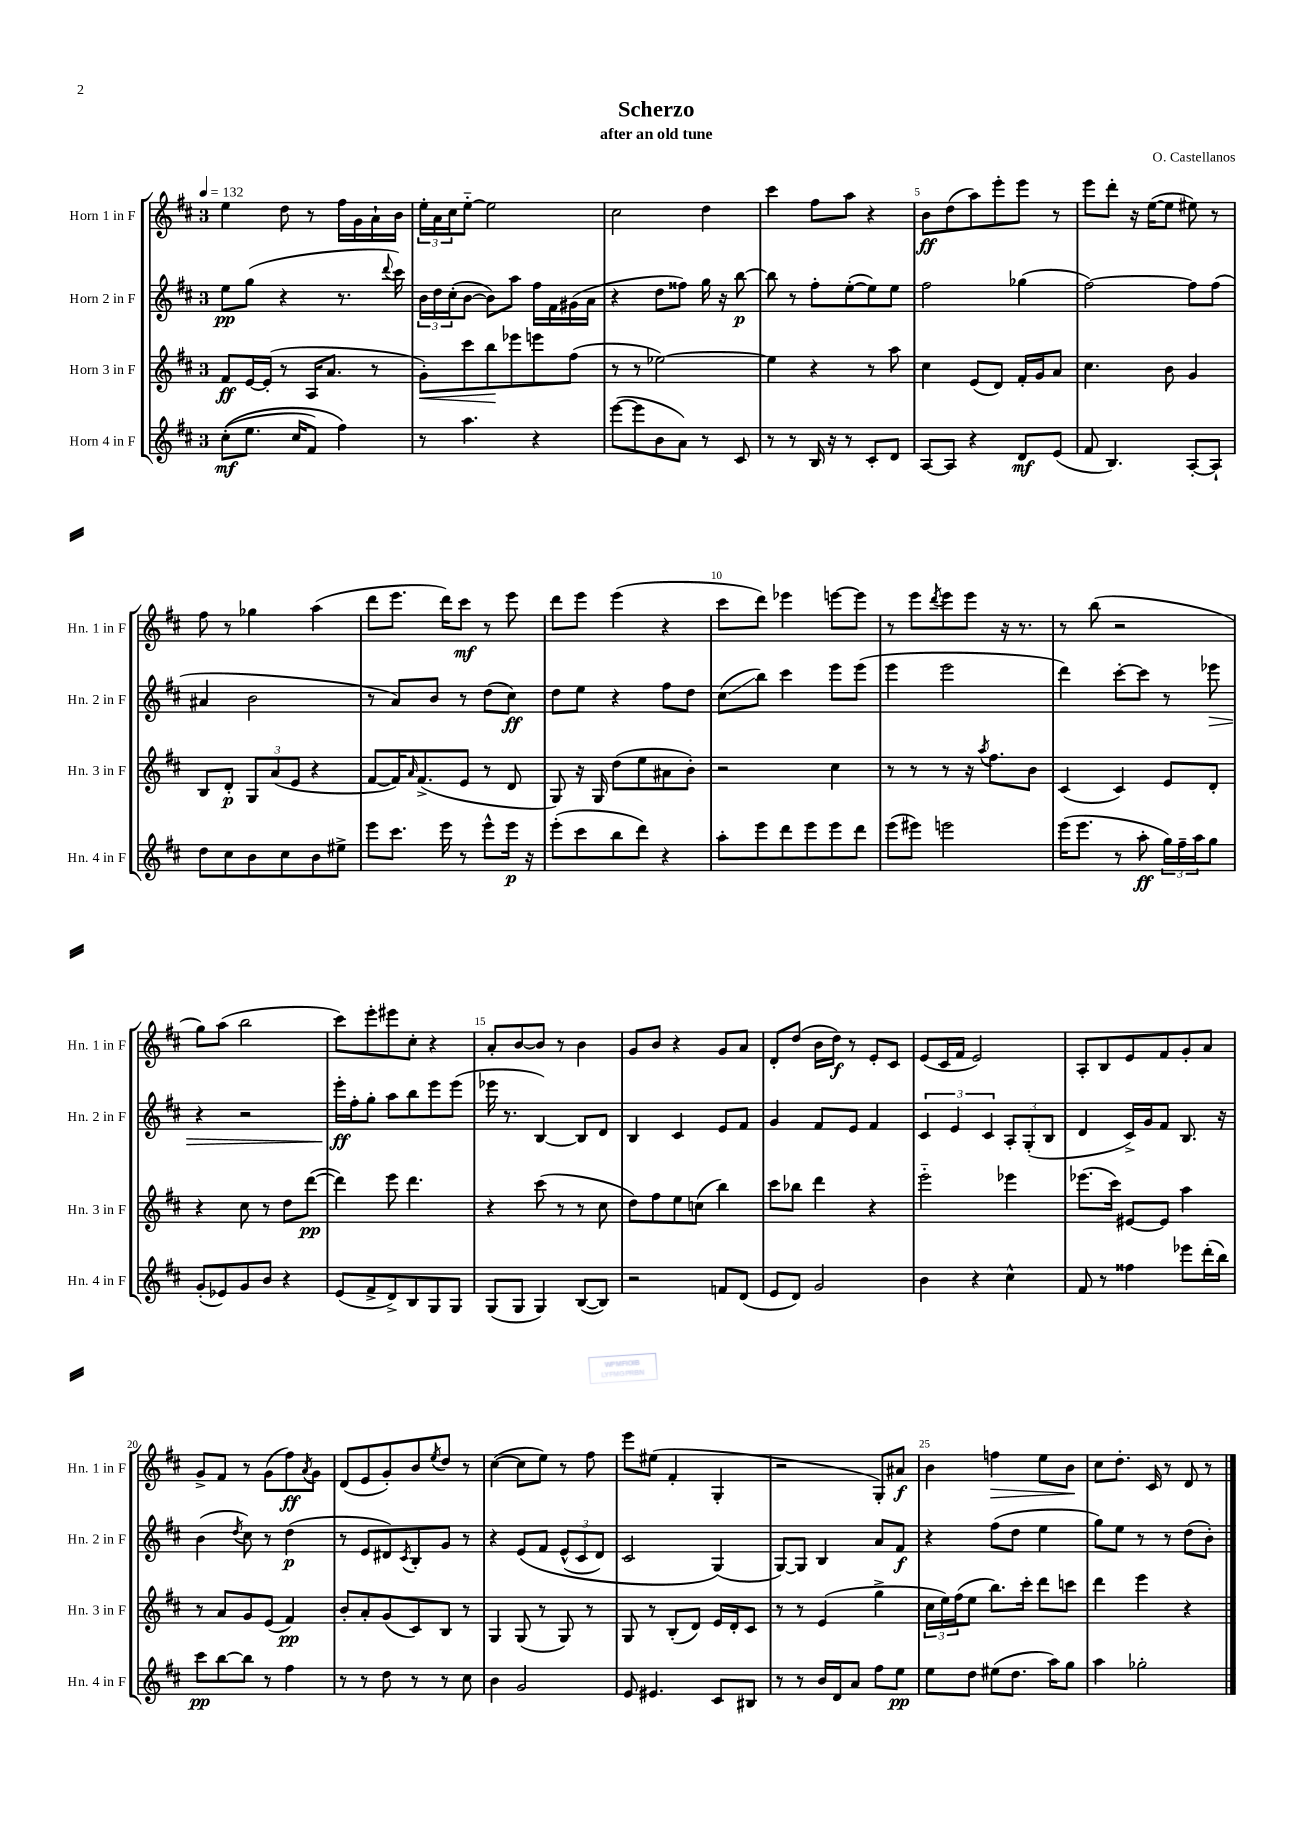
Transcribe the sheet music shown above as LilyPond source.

\header { title = "Scherzo" composer = "O. Castellanos" subtitle = "after an old tune" }
<<
\new StaffGroup <<
\new Staff = "s0" \with { instrumentName = "Horn 1 in F" shortInstrumentName = "Hn. 1 in F" } {
    \clef treble \key d \major \once \override Staff.TimeSignature.style = #'single-digit \time 3/4 \tempo 4 = 132
    e''4 d''8 r8 fis''16 g'16 a'16-! b'16 |
    \tuplet 3/2 { e''16-. a'16 cis''16 } e''8~-_ e''2 |
    cis''2 d''4 |
    cis'''4 fis''8 a''8 r4 |
    b'8\ff d''8( a''8) e'''8-. e'''8 r8 |
    e'''8 d'''8-. r16 e''16~( e''8 eis''8) r8 |
    fis''8 r8 ges''4 a''4( |
    d'''8 e'''8. d'''16) cis'''8\mf r8 e'''8 |
    d'''8 e'''8 e'''4( r4 |
    cis'''8 d'''8) ees'''4 e'''8~ e'''8 |
    r8 e'''8 \acciaccatura { d'''8 } e'''8 e'''8 r16 r8. |
    r8 b''8( r2 |
    g''8) a''8( b''2 |
    cis'''8) e'''8-. eis'''8 cis''8-. r4 |
    a'8-. b'8~ b'8 r8 b'4 |
    g'8 b'8 r4 g'8 a'8 |
    d'8-. d''8( b'16 d''16\f) r8 e'8-. cis'8 |
    e'8( cis'16 fis'16 e'2) |
    a8-. b8 e'8 fis'8 g'8-. a'8 |
    g'8-> fis'8 r8 g'8( fis''8\ff) \acciaccatura { a'8 } g'8 |
    d'8( e'8 g'8-.) b'8 \acciaccatura { e''8 } d''8 r8 |
    cis''4~( cis''8 e''8) r8 fis''8 |
    e'''8 eis''8( fis'4-. g4-. |
    r2 g8-.) ais'8\f |
    b'4 f''4\> e''8 b'8\! |
    cis''8 d''8.-. cis'16 r8 d'8 r8 \bar "|." |
}
\new Staff = "s1" \with { instrumentName = "Horn 2 in F" shortInstrumentName = "Hn. 2 in F" } {
    \clef treble \key d \major \once \override Staff.TimeSignature.style = #'single-digit \time 3/4
    e''8\pp g''8( r4 r8. \appoggiatura { d'''8 } cis'''16) |
    \tuplet 3/2 { b'16 d''16 cis''16-.( } b'8~ b'8) a''8 fis''16 fis'16 gis'16( a'16 |
    r4 d''8 fisis''8) g''16 r16 b''8~\p |
    b''8 r8 fis''8-. e''8~-.( e''8) e''8 |
    fis''2 ges''4( |
    fis''2~) fis''8 fis''8( |
    ais'4 b'2 |
    r8 a'8) b'8 r8 d''8( cis''8\ff) |
    d''8 e''8 r4 fis''8 d''8 |
    cis''8\glissando( b''8) cis'''4 e'''8 e'''8( |
    e'''4 e'''2 |
    d'''4) cis'''8~-. cis'''8 r8 ees'''8\> |
    r4 r2 |
    e'''16-.\ff\! fis''16-. g''8-. a''8 b''8 e'''8 e'''8( |
    ees'''16 r8. b4~) b8 d'8 |
    b4 cis'4 e'8 fis'8 |
    g'4 fis'8 e'8 fis'4 |
    \tuplet 3/2 { cis'4 e'4 cis'4 } \tuplet 3/2 { a8-. g8-.( b8 } |
    d'4 cis'16->) g'16 fis'8 b8. r16 |
    b'4( \acciaccatura { d''8 } cis''8) r8 d''4\p( |
    r8 e'8 dis'8) \acciaccatura { cis'8 } b8-. g'8 r8 |
    r4 e'8\( fis'8 \tuplet 3/2 { e'8-^( cis'8 d'8) } |
    cis'2 g4(\) |
    g8~) g8 b4 a'8 fis'8\f |
    r4 fis''8( d''8 e''4 |
    g''8) e''8 r8 r8 d''8( b'8-.) \bar "|." |
}
\new Staff = "s2" \with { instrumentName = "Horn 3 in F" shortInstrumentName = "Hn. 3 in F" } {
    \clef treble \key d \major \once \override Staff.TimeSignature.style = #'single-digit \time 3/4
    fis'8\ff e'16~ e'16-.( r8 a16 a'8. r8 |
    g'8-.\<) cis'''8 b''8\! ees'''8 e'''8 fis''8( |
    r8 r8 ees''2~) |
    ees''4 r4 r8 a''8 |
    cis''4 e'8( d'8) fis'16-. g'16 a'8 |
    cis''4. b'8 g'4 |
    b8 d'8-.\p \tuplet 3/2 { g8 a'8( e'8 } r4 |
    fis'8~ fis'16) \grace { a'16 } fis'8.->( e'8 r8 d'8 |
    g8) r16 g16 d''8( e''8 ais'8 b'8-.) |
    r2 cis''4 |
    r8 r8 r8 r16 \acciaccatura { a''8 } fis''8. b'8 |
    cis'4( cis'4) e'8 d'8-. |
    r4 cis''8 r8 d''8 d'''8~\pp( |
    d'''4) e'''8 d'''4. |
    r4 cis'''8( r8 r8 cis''8 |
    d''8) fis''8 e''8 c''8( b''4) |
    cis'''8 bes''8 d'''4 r4 |
    e'''2-_ ees'''4 |
    ees'''8.( cis'''16) eis'8~ eis'8 a''4 |
    r8 a'8 g'8 e'8( fis'4\pp) |
    b'8-. a'8-. g'8( cis'8) b8 r8 |
    g4 g8( r8 g8) r8 |
    g8 r8 b8-.( d'8) e'16 d'16-. cis'8 |
    r8 r8 e'4( g''4-> |
    \tuplet 3/2 { cis''16 e''16) fis''16( } e''8 b''8.) cis'''16-. d'''8 c'''8 |
    d'''4 e'''4 r4 \bar "|." |
}
\new Staff = "s3" \with { instrumentName = "Horn 4 in F" shortInstrumentName = "Hn. 4 in F" } {
    \clef treble \key d \major \once \override Staff.TimeSignature.style = #'single-digit \time 3/4
    cis''8-.\mf(\( e''8. cis''16 fis'8) fis''4\) |
    r8 a''4. r4 |
    e'''8~( e'''8 b'8 a'8) r8 cis'8 |
    r8 r8 b16 r16 r8 cis'8-. d'8 |
    a8~ a8 r4 d'8\mf e'8( |
    fis'8 b4.) a8~-. a8-! |
    d''8 cis''8 b'8 cis''8 b'8 eis''8-> |
    e'''8 cis'''8. e'''16 r8 e'''8-^ e'''16\p r16 |
    e'''8-.( cis'''8 b''8 d'''8) r4 |
    a''8-. e'''8 d'''8 e'''8 e'''8 d'''8 |
    e'''8( eis'''8) e'''2 |
    e'''16( e'''8. r8 a''8-.\ff \tuplet 3/2 { g''16) fis''16-- a''16 } g''8 |
    g'8-.( ees'8) g'8 b'8 r4 |
    e'8( fis'8-> d'8->) b8 g8 g8 |
    g8( g8 g4) b8~( b8) |
    r2 f'8 d'8( |
    e'8 d'8) g'2 |
    b'4 r4 cis''4-^ |
    fis'8 r8 fisis''4 ees'''8 d'''16-.( b''16) |
    cis'''8\pp b''8~ b''8 r8 fis''4 |
    r8 r8 d''8 r8 r8 cis''8 |
    b'4 g'2 |
    e'8 eis'4. cis'8 bis8 |
    r8 r8 b'16 d'16 a'8 fis''8 e''8\pp |
    e''8 d''8 eis''8( d''8. a''16) g''8 |
    a''4 ges''2-. \bar "|." |
}
>>
>>
\layout { \context { \Score \override BarNumber.break-visibility = ##(#f #t #t) barNumberVisibility = #(every-nth-bar-number-visible 5) } }
